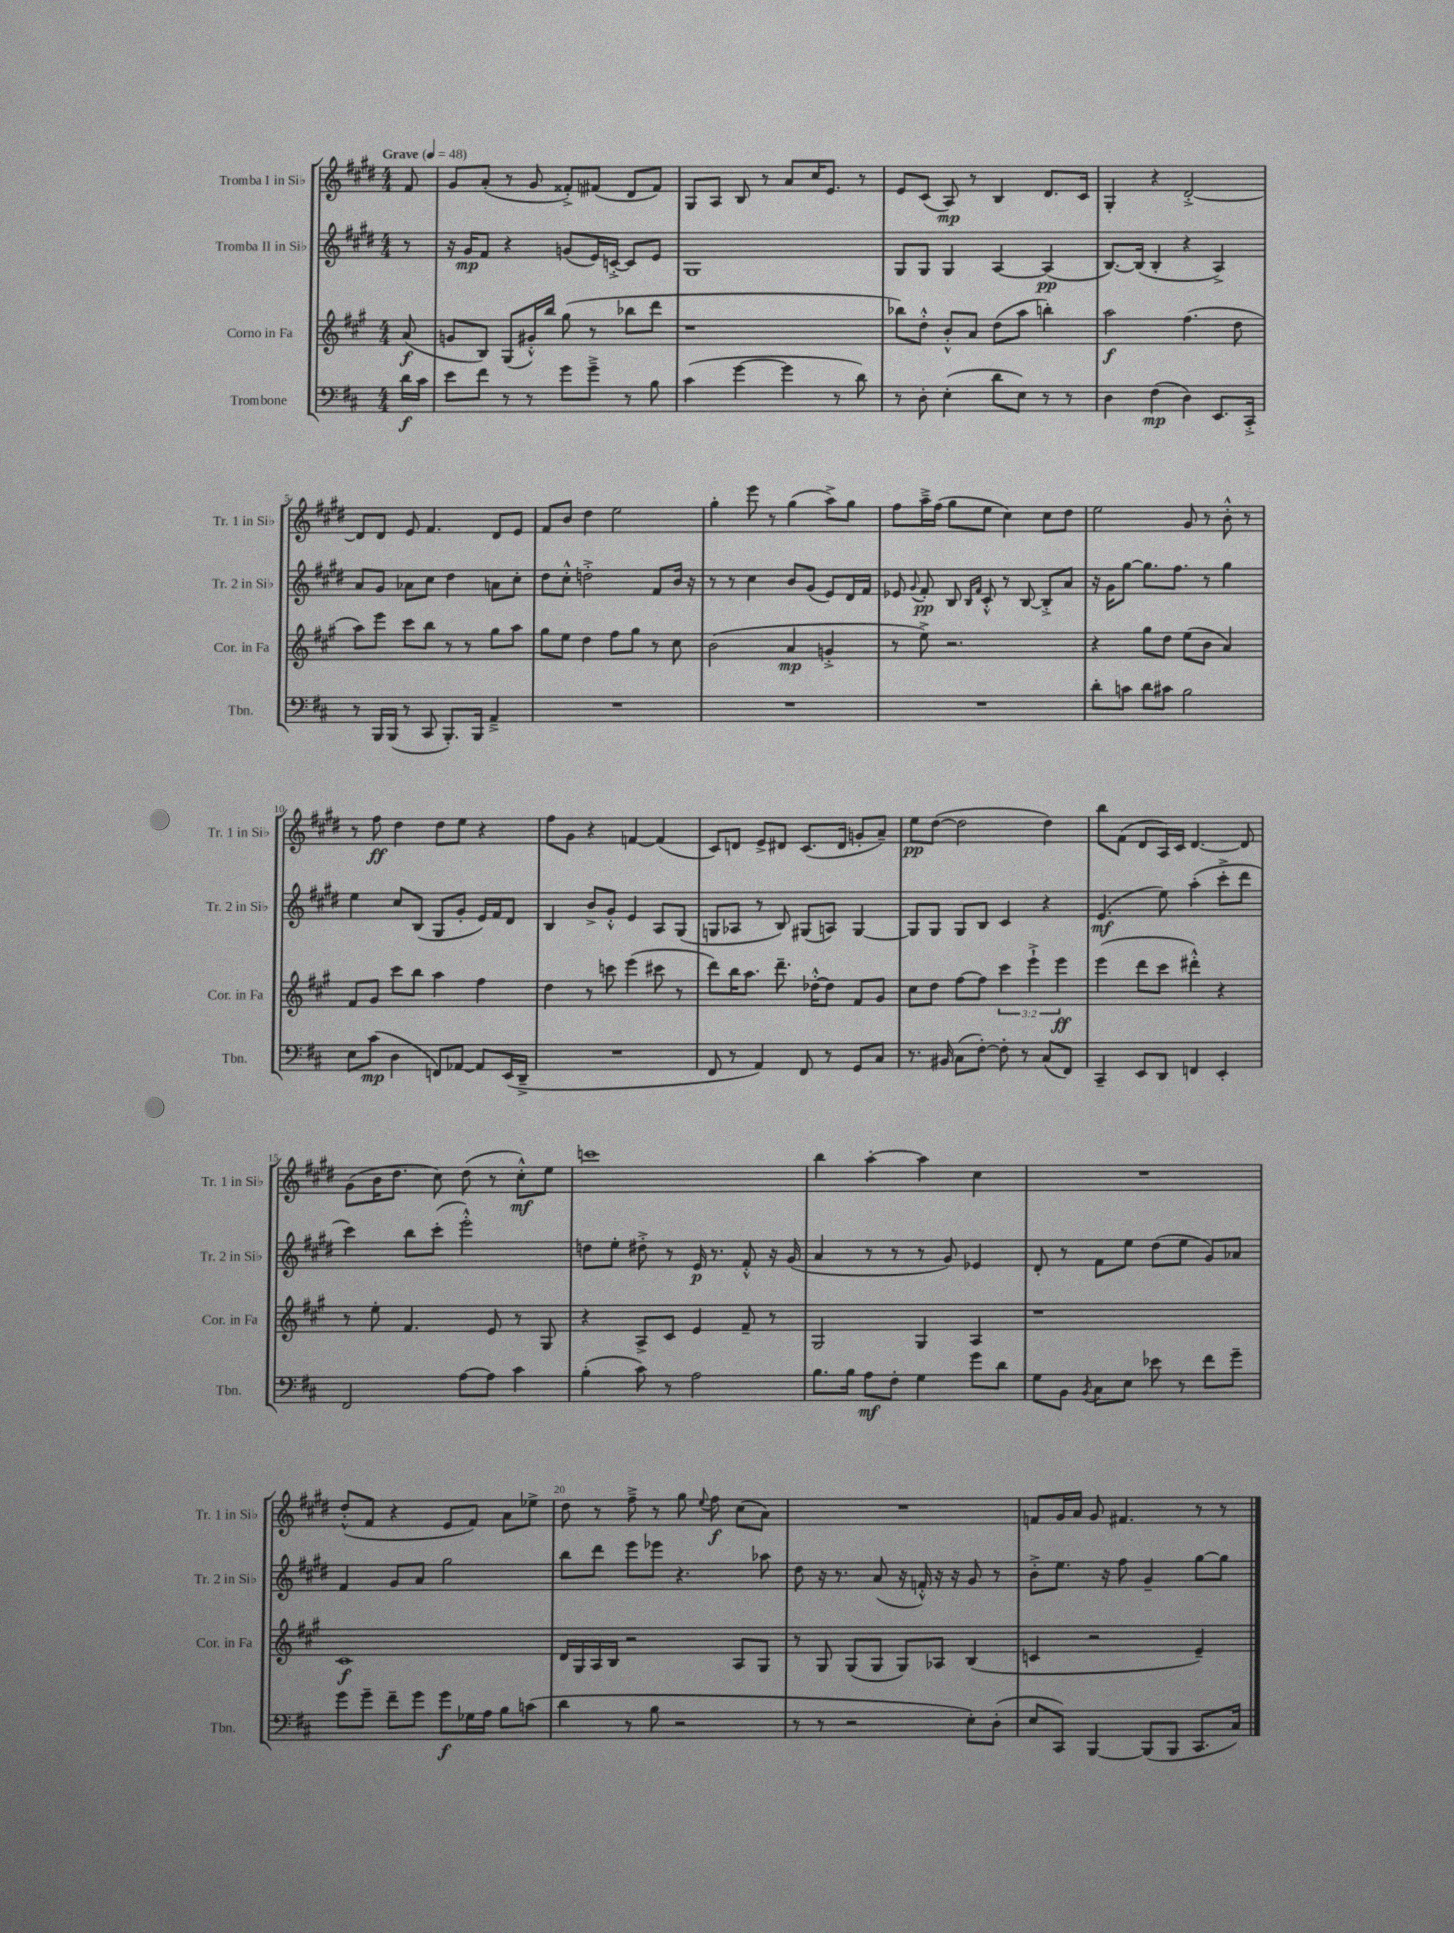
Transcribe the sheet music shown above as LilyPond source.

<<
\new StaffGroup <<
\new Staff = "s0" \with { instrumentName = "Tromba I in Sib" shortInstrumentName = "Tr. 1 in Sib" } {
    \clef treble \key e \major \numericTimeSignature \time 4/4 \partial 8 \tempo "Grave" 4 = 48
    \autoBeamOff fis'8 |
    gis'8[ a'8]-.( r8 gis'8 fisis'8[-.->) fis'8]( dis'8[ fis'8]) |
    gis8[ a8] b8 r8 a'8[ cis''16 e'8.] r8 |
    e'8[ cis'8]( a8\mp) r8 b4 dis'8.[ cis'16] |
    gis4-. r4 dis'2~-.-> |
    dis'8[ dis'8] e'8 fis'4. dis'8[ e'8] |
    fis'8[ b'8] dis''4 e''2 |
    gis''4-. e'''8 r8 gis''4( a''8[->) gis''8] |
    fis''8[ a''16---> fis''16]( gis''8[ e''8] cis''4) cis''8[ dis''8] |
    e''2 gis'8 r8 b'8-.-^ r8 |
    r8 fis''8\ff dis''4 dis''8[ e''8] r4 |
    fis''8[ gis'8] r4 f'4~ f'4( |
    cis'8[) d'8] e'8[-> dis'8] cis'8.[( dis'16] g'8[-. a'8]--) |
    e''8[\pp dis''8]~( dis''2 dis''4) |
    b''8[ fis'8]( dis'8[ a16) cis'16] dis'4.~ dis'8 |
    gis'8[( b'16 dis''8.] cis''8) dis''8( r8 cis''8[-.-^\mf) e''8] |
    c'''1 |
    b''4 a''4~-. a''4 cis''4 |
    R1 |
    dis''8[-.-^( fis'8] r4 e'8[ fis'8]) a'8[ ees''8]-> |
    dis''8 r8 fis''8---> r8 gis''8 \appoggiatura { e''8 } fis''8\f cis''8[( a'8]) |
    R1 |
    f'8[ gis'16 a'16] gis'8 fis'4. r8 r8 \bar "|." |
}
\new Staff = "s1" \with { instrumentName = "Tromba II in Sib" shortInstrumentName = "Tr. 2 in Sib" } {
    \clef treble \key e \major \numericTimeSignature \time 4/4 \partial 8
    \autoBeamOff r8 |
    r16 gis'16[\mp fis'8] r4 g'8[( e'16) c'16]~-.-> c'8[ e'8] |
    gis1 |
    gis8[ gis8] gis4 a4~ a4\pp( |
    b8.[~) b16]( b4-. r4 a4->) |
    a'8[ gis'8] aes'8[ cis''8] dis''4 a'8[ cis''8]-. |
    dis''8[ cis''8]-.-^ d''2-.-> fis'8[ b'16] r16 |
    r8 r8 cis''4 b'8[ gis'8]( e'8[) dis'16 fis'16] |
    ees'8 \appoggiatura { gis'8 } fis'8-.\pp b8 \grace { b16[ fis'16] } cis'8-.-^ r8 b8~ b8[-.-> a'8] |
    r16 gis'16[ gis''8]~ gis''8.[ fis''8.] r8 gis''4 |
    e''4 cis''8[ b8]( gis8[ gis'8]-. e'16[) fis'16 dis'8] |
    b4 b'8[-> gis'8]-.-^ e'4 a8[ gis8]( |
    g8[ aes8] r8 b8) gis8[( a8]) gis4~ |
    gis8[ gis8] gis8[ b8] cis'4 r4 |
    e'4.\mf( e''8) a''4-.( cis'''8[-.-> dis'''8] |
    cis'''4) b''8[ cis'''8]-.( e'''2-.-^) |
    d''8[ e''8]-. dis''8-.-> r8 e'16\p r8. fis'8-.-^ r16 gis'16( |
    a'4 r8 r8 r8 gis'8) ees'4 |
    dis'8-. r8 fis'8[ e''8] dis''8[( e''8] gis'8[) aes'8] |
    fis'4 gis'8[ a'8] gis''2 |
    b''8[ dis'''8] e'''8[ ees'''8] r4. aes''8 |
    dis''8 r16 r8. a'8( r16 f'16-.-^) r16 r16 gis'8 r8 |
    b'8[-.-> e''8.] r16 fis''8 gis'4-- gis''8[~ gis''8] \bar "|." |
}
\new Staff = "s2" \with { instrumentName = "Corno in Fa" shortInstrumentName = "Cor. in Fa" } {
    \clef treble \key a \major \numericTimeSignature \time 4/4 \override Staff.TupletNumber.text = #tuplet-number::calc-fraction-text \partial 8
    \autoBeamOff a'8\f( |
    g'8[ b8]) gis8[( gis'16-.-^) b''16] gis''8( r8 bes''8[ d'''8] |
    r1 |
    bes''8[) d''8]-.-^ b'8[-.-^ a'8] d''8[( a''8] b''4-.) |
    a''2\f fis''4.( d''8 |
    a''8[) e'''8] cis'''8[ b''8] r8 r8 gis''8[ a''8] |
    gis''8[ e''8] d''4 fis''8[ gis''8] r8 cis''8 |
    b'2( a'4\mp g'4-.-> |
    r8 e''8->) r2. |
    r4 gis''8[ d''8] e''8[( b'8] a'4) |
    fis'8[ gis'8] cis'''8[ b''8] a''4 fis''4 |
    d''4 r8 c'''8 e'''4( cis'''8 r8 |
    d'''8[) b''16 a''8.] d'''8.-- des''16[~-.-^ des''8] fis'8[ gis'8] |
    cis''8[ d''8] fis''8[~ fis''8] \tuplet 3/2 { cis'''4 e'''4-!-> e'''4\ff } |
    e'''4( d'''8[ cis'''8] dis'''4-.-^) r4 |
    r8 e''8-. fis'4. e'8 r8 gis8 |
    r4 a8[-> cis'8] e'4 fis'8-- r8 |
    gis2 gis4 a4 |
    r1 |
    cis'1\f |
    d'16[ gis16 a16 b16] r2 a8[ gis8] |
    r8 gis8 gis8[( gis8] gis8[) aes8] b4( |
    c'4 r2 e'4--) \bar "|." |
}
\new Staff = "s3" \with { instrumentName = "Trombone" shortInstrumentName = "Tbn." } {
    \clef bass \key d \major \numericTimeSignature \time 4/4 \partial 8
    \autoBeamOff d'16[\f cis'16] |
    e'8[ fis'8] r8 r8 g'8[ g'8]---> r8 b8 |
    cis'4( g'4~ g'4 r8 d'8) |
    r8 d8-. e4-.( d'8[ e8]) r8 r8 |
    d4 fis4\mp( d4) e,8.[ cis,16]-.-> |
    r8 b,,16[ b,,16]( r8 cis,8 b,,8.[-.) b,,16] a,4---> |
    R1 |
    R1 |
    R1 |
    d'8[-. c'8] d'8[ cis'8] b2 |
    e8[ cis'8]\mp( d4 f,8[) aes,8]~ aes,8[ e,16( d,16]---> |
    R1 |
    fis,8 r8 a,4) fis,8 r8 g,8[ cis8] |
    r8. bis,16 cis8[( fis8]~-.) fis8-. r8 cis8[( fis,8]) |
    cis,4-- e,8[ d,8] f,4 e,4-. |
    fis,2 a8[~ a8] cis'4 |
    b4-.( cis'8) r8 a2 |
    b8.[ b16] a8[\mf fis8]-. g4 g'8[ d'8] |
    g8[ b,8] \acciaccatura { b,8 } cis8[ e8] ees'8 r8 fis'8[ g'8]-- |
    g'8[ g'8]-- fis'8[-- g'8] g'8[\f ges16 a16] b8[ c'8]( |
    d'4 r8 b8 r2 |
    r8 r8 r2 e8[-.) d8]-.( |
    e8[ cis,8]) b,,4~ b,,8[( b,,8] cis,8.[ cis16]) \bar "|." |
}
>>
>>
\layout { \context { \Score \override BarNumber.break-visibility = ##(#f #t #t) barNumberVisibility = #(every-nth-bar-number-visible 5) } }
